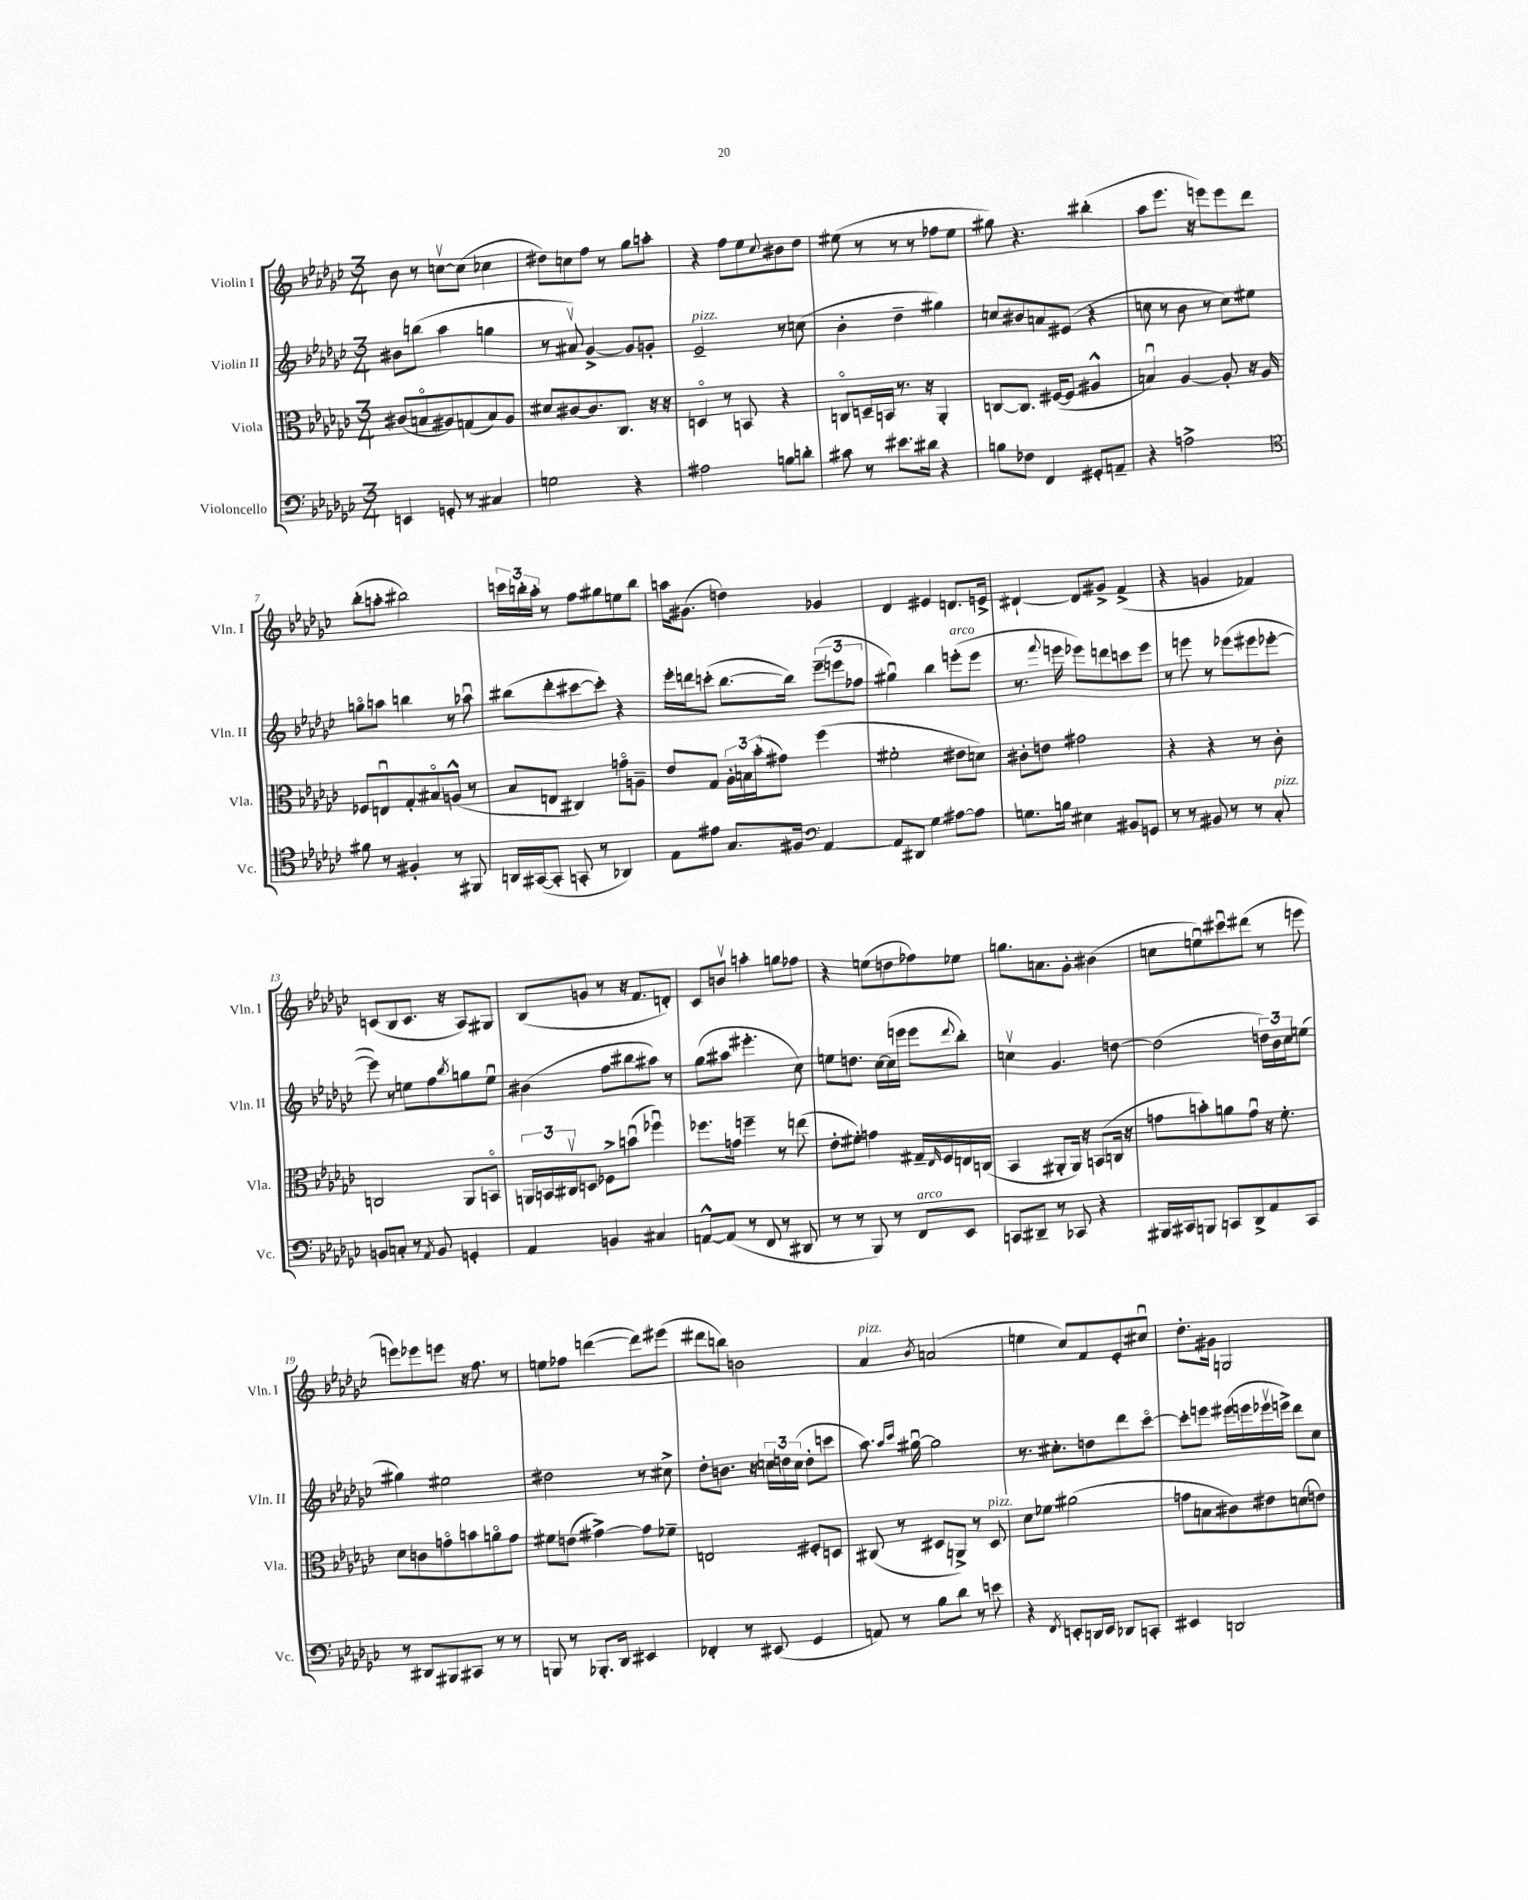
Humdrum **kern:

**kern	**kern	**kern	**kern
*staff4	*staff3	*staff2	*staff1
*clefF4	*clefC3	*clefG2	*clefG2
*k[b-e-a-d-g-c-]	*k[b-e-a-d-g-c-]	*k[b-e-a-d-g-c-]	*k[b-e-a-d-g-c-]
*M3/4	*M3/4	*M3/4	*M3/4
4EE	(8c#	8b#	8b-
.	8Bo	(8bb	8r
8GG'	8A#)	4aa-	[8ccv
8r	(8G	.	(8cc]
4C#	8B)	4gg	4cc-
.	8A#	.	.
=	=	=	=
2G	8d#	8r	8dd#)
.	[8c#	8a#v)	8cc
.	8.c#]	[4g-^	8ff
.	.	.	8r
.	8.C-	.	.
4r	.	8g-]	8gg-
.	16r	8g'	8aa'
.	16r	.	.
=	=	=	=
2A#	4Do	2e-~	4r
.	8r	.	8ff
.	8BB	.	8ee-
.	.	.	8qqcc-
8B	4r	8r	8b#
8d'	.	(8cc	8dd-
=	=	=	=
8c#	8Co	4b-'	(8ee#
8r	16D~	.	8r
.	16BB	.	.
8.e#	8.r	4dd-~	8r
.	.	.	8r
16d#	16r	.	.
4r	4AA-'	4gg#)	8ff-
.	.	.	8ee#
=	=	=	=
8B	[8C	8cc	8gg#)
8F-	8.C]	8b#	4.r
4FF	.	8a	.
.	([16F#	.	.
.	8F#]	(8e#	.
8GG#'	4A#^^	4r	(4bb#'
8AA~	.	.	.
=	=	=	=
4r	4Bu)	8cc	8aa-
.	.	8r	8.eee-
2A^	[4A-	8b-	.
.	.	.	16r
.	.	8r	8eee)
.	8A-']	8cc)	8eee
.	16r	8ee#	8ddd-
.	16A-	.	.
=	=	=	=
*clefC4	*	*	*
8f#	8F-	8ggo	(8bb-'
8r	8Eu	8aa	8aa'
4F#'	8G-'	4bb	2bb#)
.	8B#o	.	.
8r	(8A^^	8r	.
8FF#	8r	8aa-u	.
=	=	=	=
16AA	8B-	(8bb#	24ccc
.	.	.	24bb'
([16GG#	.	.	.
.	.	.	24aa-'
8GG#']	8E	8ddd-'	8r
8GG'	4C#)	[8ccc#	8ff
8r	.	8ccc#'])	8gg#
4AA-)	8go	4r	8ee
.	8A~	.	8bb
=	=	=	=
8E-	8e-	16eee-'	16aa
.	.	16ddd	(8.g#
8e#	8G-	(8ccc'	.
8.G-	24A-'	[8.bb-	4dd)
.	24B	.	.
.	(24b-'	.	.
.	8g#)	.	.
16F#	.	16bb-])	.
*clefF4	*	*	*
[4AA-	(4ff	(12eee-~	4g-
.	.	12eee	.
.	.	12ff-	.
=	=	=	=
8AA-]	2f#'	4gg#u)	4d-
8DD#	.	.	.
4G-	.	4bb-	4e#
[8A#	8e#	(8eee'	8.d
8A#]	8d)	8eee	.
.	.	.	16e^
=	=	=	=
8.G	8c#'	8.r	[4d#`
.	8e	.	.
.	.	8qqfff	.
16B	.	16eee	.
4E#	2g#	8eee-)	8d#]
.	.	8ddd	8g#^
8BB#	.	8ccc	(4f^
8GG	.	8eee-	.
=	=	=	=
8r	4r	8r	4r
8r	.	8eee	.
8BB#	4r	8r	4g
8r	.	(8eee-	.
8r	8r	8eee#	4f-)
8C-'	8c-'	[8eee-'	.
=	=	=	=
8BB	2C	8eee-])	(8c
8C'	.	8r	8B-
8r	.	8ee	8.c
8qAA-	.	.	.
8BB	.	8ff	.
.	.	.	16r
.	.	8qbb-	.
4GG'	8AA-	8gg	8A-)
.	8BBo	8eeu	8G#
=	=	=	=
4AA-	24AA	(4b#	(8B-
.	24BB	.	.
.	24C#v	.	.
.	8D	.	8g
4BB	8F-^	8ff	8r
.	(8bu	8bb#	16r
.	.	.	8.f
4C#	4ff-u)	8aa#)	.
.	.	8r	8d')
=	=	=	=
[8AA^^	8.ff-	(8gg-	8c-
(8AA]	.	8aa#	8bv
.	16g	.	.
8r	4ff~	4.eee#'	4aa'
8FF	.	.	.
8r	8r	.	8gg
8DD#	(8ee	8cc-)	8ff-
=	=	=	=
8r	8e-'	8ee	4r
8r	8f#')	8.dd	.
8BBB-)	4g	.	(8ee
.	.	[16cc-	.
8r	.	(16cc-]	8dd
.	.	16eee	.
8FF	16G#~	8eee	8ff-)
.	16qqE-	.	.
.	16F	.	.
.	.	8qqddd-	.
8EE-	16E	8bb-')	8ee-
.	(16C	.	.
=	=	=	=
8CC	4BB-	4ccv	8.gg
8DD#~	.	.	.
.	.	.	8.a
8r	8AA#'	4.g-	.
8CC-	16AA#)	.	8g-'
.	16r	.	.
4r	(8BB	.	(4b#
.	16C	[8dd	.
.	16r	.	.
=	=	=	=
16BBB#	8g	(2dd]	8cc
16CC#	.	.	.
8BBB	8b')	.	8eeu)
8CC	8a	.	8ccc#u
8DD-^	8gu	.	(8ddd#
8AA-	16r	24dd)	8r
.	.	24b-	.
.	8.f'	.	.
.	.	24cc-	.
8CC	.	(8ee	8eee
=	=	=	=
8r	8d-	4gg#)	8eee)
8DD#	8c	.	8eee-
8BBB#	8go	2ee#	8eee
8CC#	8b	.	16r
.	.	.	8.ff
8r	8ao	.	.
8r	8g	.	8r
=	=	=	=
8BBB	8f#	2dd#	8ee
8r	(8e	.	8ff-
8.BBB-'	[4g#^)	.	([4ddd
16DD-	.	.	.
4EE#	8g#]	8r	8ddd])
.	8f-~	8cc#^	(8eee#
=	=	=	=
4FF-'	2E	8dd-'	8ddd#
.	.	8.b	8bb)
8r	.	.	2b
.	.	16r	.
(8EE#	.	24cc	.
.	.	24dd	.
.	.	(24cc	.
4GG-	8F#'	8dd'	.
.	8D	8ccc	.
=	=	=	=
8AA)	(8C#	8.aa-)	4a-
8r	8r	.	.
.	.	16qqaa-	.
.	.	16qqccc-	.
.	.	[16gg#u	.
.	.	.	8qb-
8B-	8D#	2gg#]	(2a
8d-	8AA^)	.	.
8r	8r	.	.
8e	8D#	.	.
=	=	=	=
4r	8d-	8.r	4ee
.	8f-	.	.
.	.	8.cc#'	.
8qFF	.	.	.
8EE'	(2a#	.	8cc-)
16DD	.	8dd	8f
16EE	.	.	.
8DD-	.	8ddd-	8e-'
8CC'	.	[8ccc-o	8cc#u
=	=	=	=
4EE#	8g	8ccc-']	8.dd-'
.	8B	8eee	.
.	.	.	16g#
2DD	8c#)	(16eee#	2G
.	.	16eee	.
.	8e#	16eee-v	.
.	.	16eee^)	.
.	(8d	8ddd-	.
.	8e)	8cc-	.
==	==	==	==
*-	*-	*-	*-
